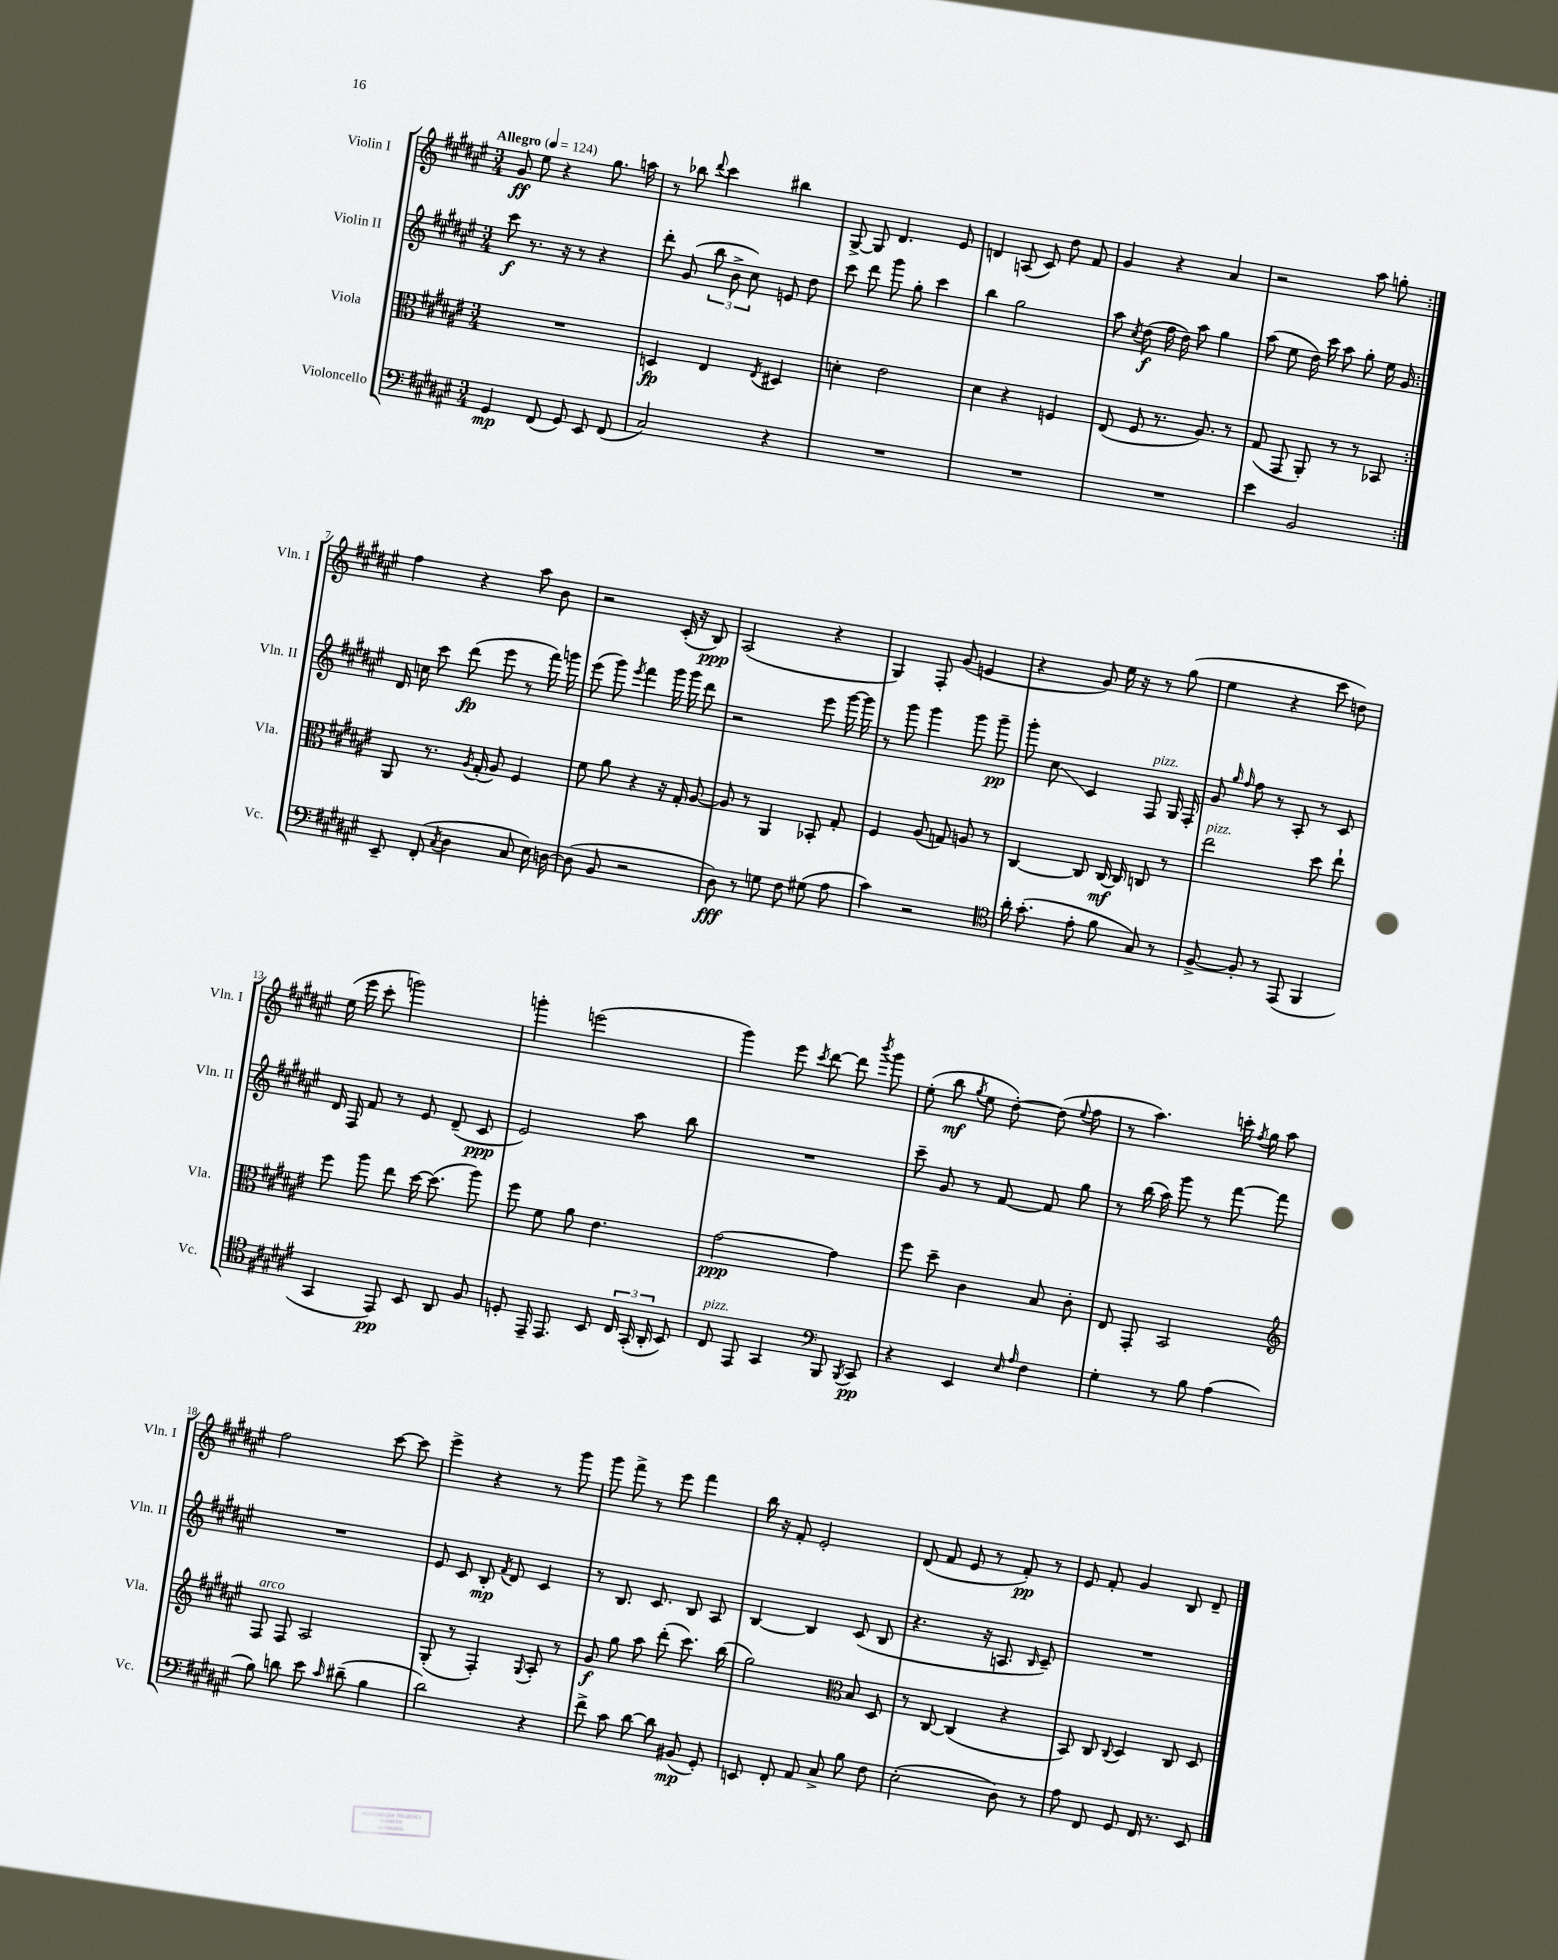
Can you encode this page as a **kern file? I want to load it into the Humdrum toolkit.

**kern	**kern	**kern	**kern
*staff4	*staff3	*staff2	*staff1
*clefF4	*clefC3	*clefG2	*clefG2
*k[f#c#g#d#a#e#]	*k[f#c#g#d#a#e#]	*k[f#c#g#d#a#e#]	*k[f#c#g#d#a#e#]
*M3/4	*M3/4	*M3/4	*M3/4
*MM124	*MM124	*MM124	*MM124
4GG#/	2.r	8ccc#\	8g#/
.	.	8.r	8ee#\
(8FF#/	.	.	4r
.	.	16r	.
8GG#/)	.	8r	.
8EE#/	.	4r	8.gg#\
(8FF#/	.	.	.
.	.	.	16aa\
=	=	=	=
2C#/)	4D/	8ddd#'\	8r
.	.	(8g#/	8bb-\
.	.	.	8qqddd#/
.	4E#/	12bb\	4ccc#\
.	.	12b^\	.
.	.	12cc#\)	.
.	8qE#/	.	.
4r	4D#/	8e/	4bb#\
.	.	8dd#\	.
=	=	=	=
2.r	4d'\	8ccc#\	[8G#^/
.	.	8ddd#\	8G#/]
.	2e#\	8ggg#\	4.d#/
.	.	8gg#'\	.
.	.	4ccc#\	.
.	.	.	8e#/
=	=	=	=
2.r	4d#\	4bb\	4d/
.	4r	2gg#\	(8A/
.	.	.	8c#/)
.	4F/	.	8dd#\
.	.	.	8f#/
=	=	=	=
2.r	(8E#/	8aa#\	4g#/
.	.	8qcc#/	.
.	8F#/	(8dd#\	.
.	8.r	16ff#\	4r
.	.	16dd#\)	.
.	.	8aa#\	.
.	8.A#/)	.	.
.	.	4gg#\	4a#/
.	8r	.	.
=	=	=	=
4e#\	(8G#/	(8aa#\	2r
.	8GG#/	8ee#\	.
2BB/	8AA#'/)	16dd#\)	.
.	.	16ccc#\	.
.	8r	8aa#\	.
.	8r	8gg#'\	8aa#\
.	8BB-/	16ee#\	8gg'\
.	.	16g#/	.
=:|!	=:|!	=:|!	=:|!
8EE#~/	8AA#/	16d#/	4ff#\
.	.	16cc\	.
(8FF#'/	8.r	8ccc#\	.
8qC#/	.	.	.
4D#\	.	(8ddd#\	4r
.	8qA#/	.	.
.	(16G#'/	.	.
.	8A#/)	8eee#\	.
8C#/	4F#/	8r	8aa#\
16E#\)	.	16fff#\)	8b\
[16D\	.	16ggg\	.
=	=	=	=
(8D\]	8f#\	(8eee#\	2r
8BB/	8a#\	8ggg#\)	.
.	.	8qeee#/	.
2r	4r	4fff#\	.
.	16r	16ggg#\	(16c#'/
.	16G#'/	16ggg#\	16r
.	[8A#/	8ddd#\	8B/)
=	=	=	=
8D#\)	8A#/]	2r	(2A#/
8r	8r	.	.
8G\	4AA#/	.	.
8F#\	.	.	.
(8G#\	8BB-'/	8eee#\	4r
8A#\	8G#'/	[16ggg#\	.
.	.	16ggg#\]	.
=	=	=	=
4c#\)	4F#/	8r	4G#/)
.	.	8ggg#\	.
2r	(8A#/	4ggg#\	8F#'/
.	8G/)	.	(8g#/
.	8A/	8ggg#\	4e/
.	8r	8ggg#~\	.
=	=	=	=
*clefC4	*	*	*
16a#'\	[4C#/	8ggg#'\	4r
(8.g#'\	.	.	.
.	.	8cc#\	.
8e#'\	8C#/]	4c#/	8g#/)
8f#\	[16C#/	.	16ee#\
.	16C#/]	.	16r
8G#/)	8C/	8F#/	8r
8r	8r	16G#/	(8gg#\
.	.	16F#'/	.
=	=	=	=
[8F#^/	2ee#\	8g#/	4ee#\
.	.	16qqgg#/	.
.	.	16qqff#/	.
8F#'/]	.	8ff#\	.
8r	.	8r	4r
(8EE#/	.	8A#'/	.
4FF#/	8dd#\	8r	8ccc#\
.	8ee#`\	8c#/	8dd\)
=	=	=	=
4GG#/	8ff#\	16d#/	(16ee#\
.	.	16F#/	16eee#\
.	8aa#\	8f#/	8ccc#'\
8EE#/)	8ee#\	8r	2ggg\)
8BB/	[16dd#\	8e#/	.
.	(8.dd#\]	.	.
8AA#/	.	(8d#~/	.
8F#/	8aa#\)	8c#/	.
=	=	=	=
8D'/	8ff#\	2e#/)	4ggg'\
16EE#~/	8f#\	.	.
8.EE#/	.	.	.
.	8a#\	.	(2eee\
8BB/	4.e#\	.	.
24C#/	.	8aa#\	.
(24GG#'/	.	.	.
24AA#'/	.	.	.
8BB/)	.	8bb\	.
=	=	=	=
8C#/	[2g#\	2.r	4ggg#\)
8EE#/	.	.	.
4GG#/	.	.	8eee#\
.	.	.	8qccc#/
.	.	.	[8ddd#\
*clefF4	*	*	*
8BBB/	4g#\]	.	8ddd#\]
8qBBB/	.	.	8qbbb/
8CC#/	.	.	8ggg#\
=	=	=	=
4r	8ff#\	8ccc#~\	(8ee#'\
.	8dd#~\	8g#/	8bb\
.	.	.	8qgg#/
4EE#/	4c#\	8r	8ee#\
.	.	[8f#/	[8dd#'\)
16qqE#/	.	.	.
16qqA#/	.	.	.
4F#\	8B/	8f#/]	(8dd#\]
.	.	.	8qqee#/
.	8c#'\	8gg#\	8ff#\
=	=	=	=
4G#'\	8E#/	8r	8r
.	8GG#'/	(16bb\	4.aa#\)
.	.	16aa#\)	.
8r	2BB/	8ggg#\	.
8B\	.	8r	.
(4A#\	.	[8fff#\	16ccc'\
.	.	.	8qff#/
.	.	.	16gg#\
.	.	8fff#\]	8aa#\
=	=	=	=
*	*clefG2	*	*
8B\)	8F#/	2.r	2ff#\
8d\	8F#/	.	.
8e#\	2A#/	.	.
16qqc#/	.	.	.
(8d#~\	.	.	.
4B\	.	.	[8ccc#\
.	.	.	8ccc#\]
=	=	=	=
2d#\)	(8G#'/	8e#/	4eee#^\
.	8r	8c#/	.
.	4F#'/)	8B'/	4r
.	.	8qf#/	.
.	.	8d#/	.
.	8qqG#/	.	.
4r	8A#'/	4c#/	8r
.	8r	.	8ggg#\
=	=	=	=
8f#^\	8g#/	8r	8ggg#\
8c#\	8gg#\	8.B/	8fff#^\
[8d#\	8aa#\	.	8r
.	.	8.c#/	.
8d#\]	(8ddd#'\	.	8eee#\
(8BB#/	8.ccc#\)	8B/	4fff#\
8GG#'/)	.	8A#/	.
.	(16bb\	.	.
=	=	=	=
8EE/	2gg#\)	[4B/	16bb\
.	.	.	16r
8FF#'/	.	.	8f#'/
8AA#/	.	4B/]	2e#'/
8C#^/	.	.	.
*	*clefC3	*	*
8B\	8B/	(8c#/	.
8F#\	8D#/	8B/	.
=	=	=	=
(2E#'\	8r	4.r	(8d#/
.	[8C#/	.	8f#/
.	(4C#/]	.	8e#/
.	.	16r	8r
.	.	8.A/	.
8D#\)	4r	.	8f#'/)
.	.	16qqB/	.
8r	.	8c#~/)	8r
=	=	=	=
8A#\	8BB/)	2.r	8e#/
8FF#/	8C#/	.	8f#'/
.	8qqC#/	.	.
8GG#/	4D#/	.	4g#/
16FF#/	.	.	.
8.r	.	.	.
.	8C#/	.	8B/
8EE#/	8D#/	.	8d#~/
==	==	==	==
*-	*-	*-	*-
